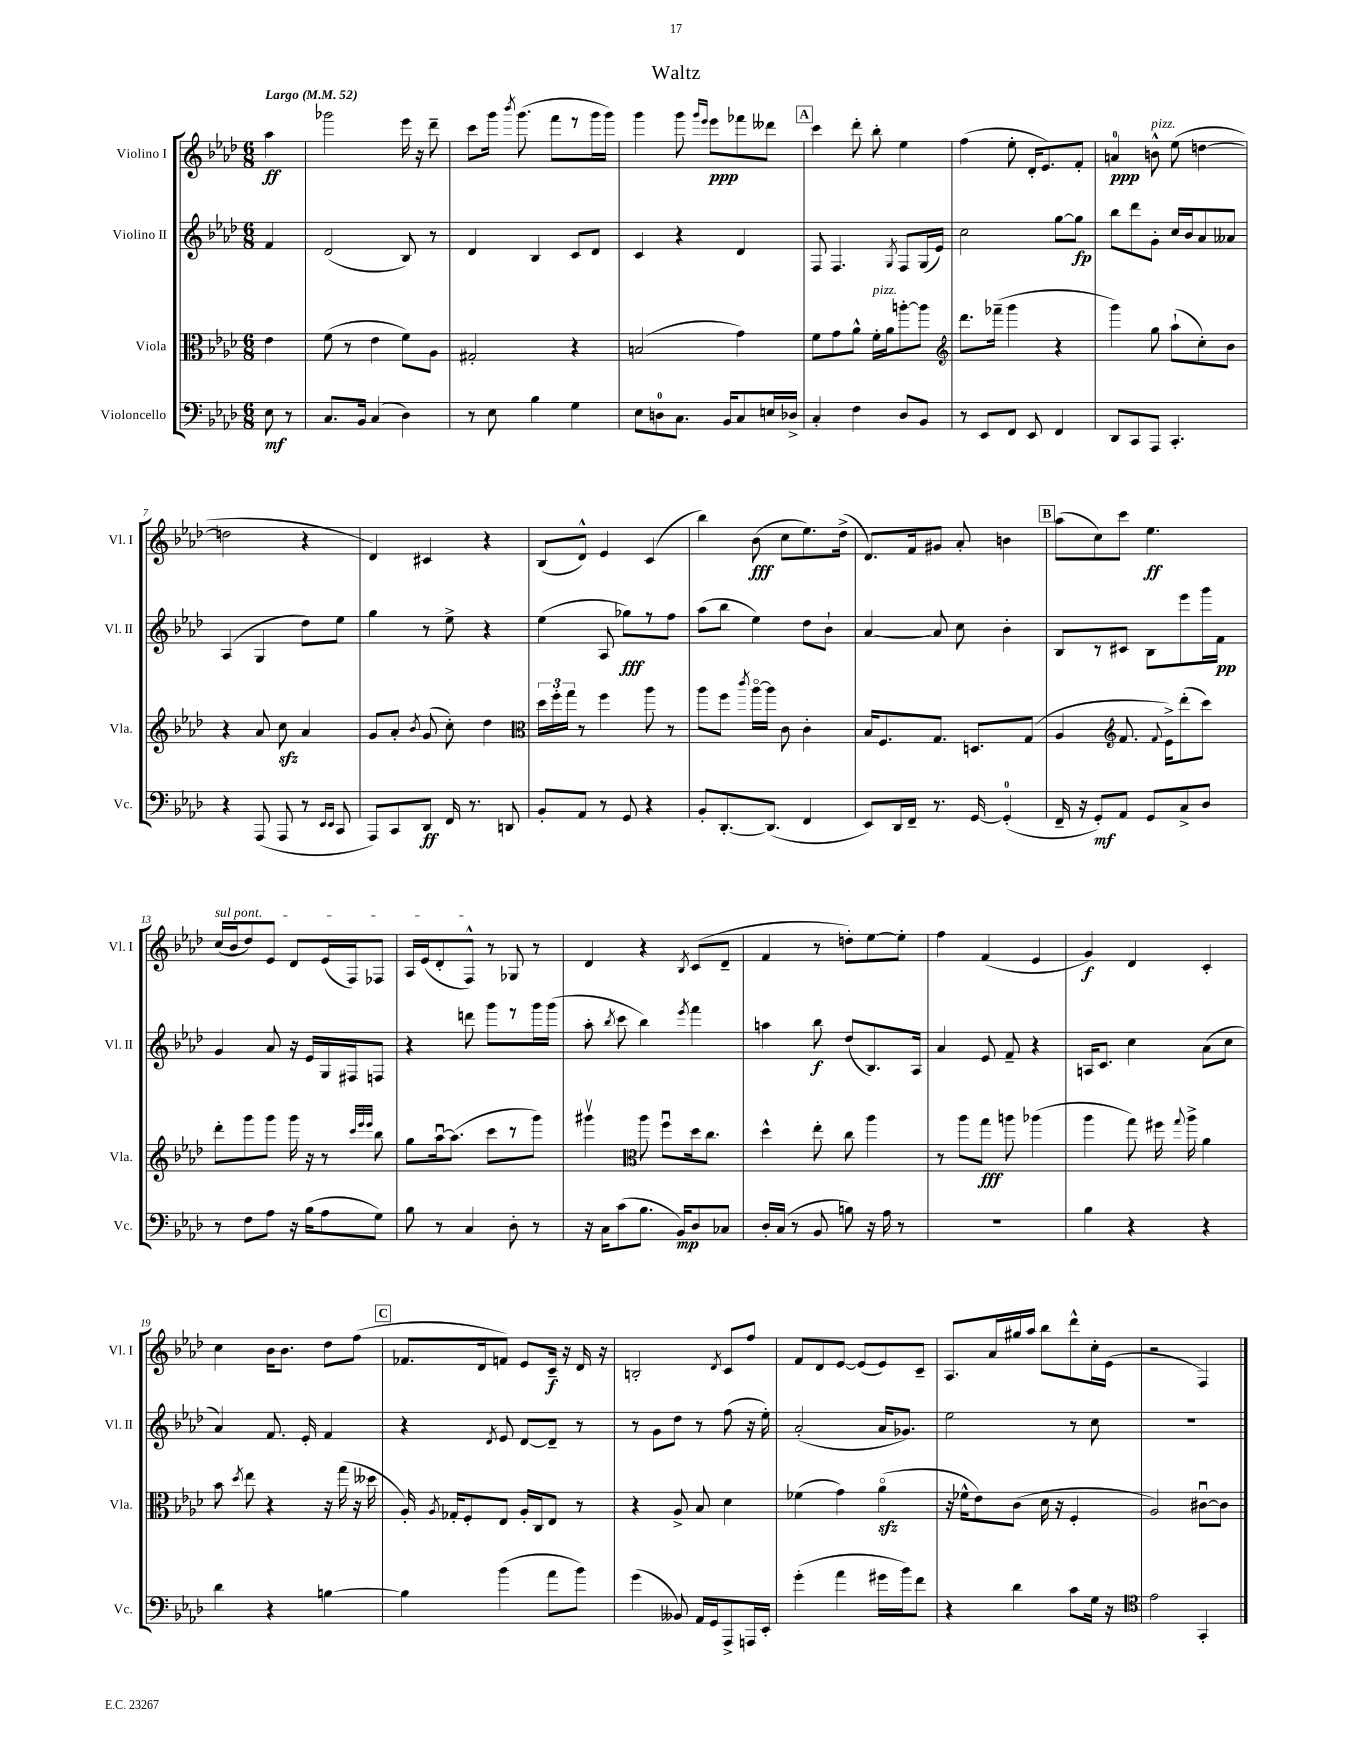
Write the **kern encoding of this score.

**kern	**dynam	**kern	**dynam	**kern	**dynam	**kern	**dynam
*part4	*part4	*part3	*part3	*part2	*part2	*part1	*part1
*staff4	*staff4	*staff3	*staff3	*staff2	*staff2	*staff1	*staff1
*I"Violoncello	*	*I"Viola	*	*I"Violino II	*	*I"Violino I	*
*I'Vc.	*	*I'Vla.	*	*I'Vl. II	*	*I'Vl. I	*
*clefF4	*	*clefC3	*	*clefG2	*	*clefG2	*
*k[b-e-a-d-]	*	*k[b-e-a-d-]	*	*k[b-e-a-d-]	*	*k[b-e-a-d-]	*
*M6/8	*	*M6/8	*	*M6/8	*	*M6/8	*
*MM52	*	*MM52	*	*MM52	*	*MM52	*
=	=	=	=	=	=	=	=
!	!	!	!	!	!	!LO:TX:a:B:t=Largo	!
8E-\	mf	4e-\	.	4f/	.	4aa-\	ff
8r	.	.	.	.	.	.	.
=1	=1	=1	=1	=1	=1	=1	=1
8.C/L	.	(8f\	.	(2d-/	.	2ggg-X\	.
.	.	8r	.	.	.	.	.
16BB-/Jk	.	.	.	.	.	.	.
(4C/	.	4e-\	.	.	.	.	.
4D-\)	.	8f\L)	.	8B-/)	.	16eee-\	.
.	.	.	.	.	.	16r	.
.	.	8A-\J	.	8r	.	8ddd-~\	.
=2	=2	=2	=2	=2	=2	=2	=2
8r	.	2G#X'/	.	4d-/	.	8ccc\L	.
8E-\	.	.	.	.	.	16ggg\Jk	.
.	.	.	.	.	.	8qbbb-/	.
.	.	.	.	.	.	(8.ggg\	.
4B-\	.	.	.	4B-/	.	.	.
.	.	.	.	.	.	8fff\L	.
4G\	.	4r	.	8c/L	.	8r	.
.	.	.	.	8d-/J	.	16ggg\L	.
.	.	.	.	.	.	16ggg\JJ)	.
=3	=3	=3	=3	=3	=3	=3	=3
8E-\L	.	(2Bn/	.	4c/	.	4ggg\	.
8Dn\	.	.	.	.	.	.	.
8.C\J	.	.	.	4r	.	8ggg\	.
.	.	.	.	.	.	16qqggg/LL	.
.	.	.	.	.	.	16qqeee-/JJ	.
.	.	.	.	.	.	8eee-\L	ppp
16BB-/KL	.	.	.	.	.	.	.
8C/	.	4g\)	.	4d-/	.	8fff-X\	.
16En/L	.	.	.	.	.	8ddd--X\J	.
16D-X^/JJ	.	.	.	.	.	.	.
!!LO:REH:place=s1:t=A
=4	=4	=4	=4	=4	=4	=4	=4
4C'/	.	8f\L	.	8F/	.	4ccc\	.
.	.	8g\	.	4.F/	.	.	.
4F\	.	8a-^^\J	.	.	.	8ddd-'\	.
!	!	!LO:TX:a:i:t=pizz.	!	!	!	!	!
.	.	16f'\LL	.	.	.	8bb-'\	.
.	.	16a-\J	.	.	.	.	.
.	.	.	.	8qG/	.	.	.
8D-/L	.	[8aan'\	.	8F/L	.	4ee-\	.
8BB-/J	.	8aa\J]	.	(16G/L	.	.	.
.	.	.	.	16e-/JJ)	.	.	.
=5	=5	=5	=5	=5	=5	=5	=5
*	*	*clefG2	*	*	*	*	*
8r	.	8.ddd-\L	.	2cc\	.	(4ff\	.
8EE-/L	.	.	.	.	.	.	.
.	.	(16fff-X~\Jk	.	.	.	.	.
8FF/J	.	4ggg\	.	.	.	8ee-'\	.
8EE-/	.	.	.	.	.	16d-'/KL	.
.	.	.	.	.	.	8.e-/)	.
4FF/	.	4r	.	[8gg\L	.	.	.
.	.	.	.	8gg\J]	fp	8f'/J	.
=6	=6	=6	=6	=6	=6	=6	=6
8DD-/L	.	4ggg\)	.	8bb-\L	.	4an/	ppp
8CC/	.	.	.	8ddd-\	.	.	.
!	!	!	!	!	!	!LO:TX:a:i:t=pizz.	!
8AAA-/J	.	8gg\	.	8g'\J	.	8bn^^\	.
4.CC'/	.	(8aa-`\L	.	16cc/LL	.	(8ee-\	.
.	.	.	.	16b-/J	.	.	.
.	.	8cc'\)	.	8a-/	.	[4ddn\	.
.	.	8b-\J	.	8a--X/J	.	.	.
!!LO:LB:g=z
=7	=7	=7	=7	=7	=7	=7	=7
4r	.	4r	.	(4A-/	.	2ddn\]	.
(8AAA-/	.	8a-/	.	4G/	.	.	.
8AAA-/	.	8cczz\	.	.	.	.	.
8r	.	4a-/	.	8dd-\L)	.	4r	.
16qqEE-/LL	.	.	.	.	.	.	.
16qqEE-/JJ	.	.	.	.	.	.	.
8CC/	.	.	.	8ee-\J	.	.	.
=8	=8	=8	=8	=8	=8	=8	=8
8AAA-/L)	.	8g/L	.	4gg\	.	4d-/)	.
8CC/	.	8a-'/J	.	.	.	.	.
.	.	8qb-/	.	.	.	.	.
8DD-/J	ff	(8g/	.	8r	.	4c#X/	.
16FF/	.	8cc'\)	.	8ee-^\	.	.	.
8.r	.	.	.	.	.	.	.
.	.	4dd-\	.	4r	.	4r	.
8DDn/	.	.	.	.	.	.	.
=9	=9	=9	=9	=9	=9	=9	=9
*	*	*clefC3	*	*	*	*	*
8BB-'/L	.	24dd-\LL	.	(4ee-\	.	(8B-/L	.
.	.	24ff'\	.	.	.	.	.
.	.	24gg\JJ	.	.	.	.	.
8AA-/J	.	8r	.	.	.	8d-^^/J)	.
8r	.	4ff\	.	8A-/	.	4e-/	.
8GG/	.	.	.	8gg-X\L)	fff	.	.
4r	.	8aa-\	.	8r	.	(4c/	.
.	.	8r	.	8ff\J	.	.	.
=10	=10	=10	=10	=10	=10	=10	=10
8BB-'/L	.	8aa-\L	.	(8aa-\L	.	4bb-\)	.
[8.DD-'/	.	8ff\J	.	8bb-\J	.	.	.
.	.	8qccc/	.	.	.	.	.
.	.	[16aa-\LL	.	4ee-\)	.	(8b-\	fff
(8.DD-/J]	.	16aa-\JJ]	.	.	.	.	.
.	.	8c\	.	.	.	8cc\L	.
4FF/	.	4c'\	.	8dd-\L	.	8.ee-\)	.
.	.	.	.	8b-`\J	.	.	.
.	.	.	.	.	.	(16dd-^\Jk	.
=11	=11	=11	=11	=11	=11	=11	=11
8EE-/L)	.	16B-/KL	.	[4a-/	.	8.d-/L)	.
.	.	8.F/	.	.	.	.	.
16DD-/L	.	.	.	.	.	.	.
16FF~/JJ	.	.	.	.	.	16f/k	.
8.r	.	8.G/J	.	8a-/]	.	8g#X/J	.
.	.	.	.	8cc\	.	8a-'/	.
[16GG/	.	8.Dn/L	.	.	.	.	.
(4GG'/]	.	.	.	4b-'\	.	4bn\	.
.	.	(8G/J	.	.	.	.	.
!!LO:REH:place=s1:t=B
=12	=12	=12	=12	=12	=12	=12	=12
16FF~/	.	4A-/	.	8B-/L	.	(8aa-\L	.
16r	.	.	.	.	.	.	.
8GG'/L)	mf	.	.	8r	.	8cc\)	.
*	*	*clefG2	*	*	*	*	*
8AA-/J	.	8.f/	.	8c#X/J	.	8ccc\J	.
8GG/L	.	.	.	8B-\L	.	4.ee-\	ff
.	.	8qqf/	.	.	.	.	.
.	.	16e-^\KL)	.	.	.	.	.
8C^/	.	(8ddd-'\	.	8eee-\	.	.	.
8D-/J	.	8ccc\J)	.	16ggg\L	.	.	.
.	.	.	.	16f\JJ	pp	.	.
!!LO:LB:g=z
=13	=13	=13	=13	=13	=13	=13	=13
!	!	!	!	!	!	!LO:TX:a:i:t=sul pont.	!
8r	.	8ddd-'\L	.	4g/	.	(16cc/LL	.
.	.	.	.	.	.	16b-/J	.
8F\L	.	8ggg\	.	.	.	8dd-/)	.
8A-\J	.	8ggg\J	.	8a-/	.	8e-/J	.
16r	.	16ggg\	.	16r	.	8d-/L	.
(16B-\KL	.	16r	.	16e-/LL	.	.	.
8A-\	.	8r	.	16G/	.	(16e-/L	.
.	.	.	.	16F#X/J	.	16F/J)	.
.	.	32qqccc/LLL	.	.	.	.	.
.	.	32qqeee-/	.	.	.	.	.
.	.	32qqeee-/JJJ	.	.	.	.	.
8G\J)	.	8bb-\	.	8Fn/J	.	8F-X/J	.
=14	=14	=14	=14	=14	=14	=14	=14
8B-\	.	8gg\L	.	4r	.	16A-/LL	.
.	.	.	.	.	.	(16e-/J	.
8r	.	[16aa-u\k	.	.	.	8d-'/	.
.	.	(8.aa-\J]	.	.	.	.	.
4C/	.	.	.	8dddn\	.	8F^^/J)	.
.	.	8ccc\L	.	8ggg\L	.	8r	.
8D-'\	.	8r	.	8r	.	8G-X/	.
8r	.	8ggg\J)	.	16ggg\L	.	8r	.
.	.	.	.	(16ggg\JJ	.	.	.
=15	=15	=15	=15	=15	=15	=15	=15
16r	.	4ggg#Xv\	.	8aa-'\	.	4d-/	.
16C\KL	.	.	.	.	.	.	.
.	.	.	.	8qbb-/	.	.	.
(8c\	.	.	.	8ccc\	.	.	.
*	*	*clefC3	*	*	*	*	*
8.B-\J	.	8aa-\	.	4bb-\)	.	4r	.
.	.	8ffu\L	.	.	.	.	.
16BB-/KL)	mp	.	.	.	.	.	.
.	.	.	.	8qeee-/	.	8qB-/	.
8D-/	.	16dd-\k	.	4fff\	.	(8c/L	.
.	.	8.cc\J	.	.	.	.	.
8C-X/J	.	.	.	.	.	8d-~/J	.
=16	=16	=16	=16	=16	=16	=16	=16
16D-'/LL	.	4dd-^^\	.	4aan\	.	4f/	.
(16C/JJ	.	.	.	.	.	.	.
8r	.	.	.	.	.	.	.
8BB-/	.	8ee-'\	.	8bb-\	f	8r	.
8Bn\)	.	8cc\	.	(8dd-/L	.	8ddn'\L)	.
16r	.	4aa-\	.	8.B-/)	.	[8ee-\	.
16A-\	.	.	.	.	.	.	.
8r	.	.	.	.	.	8ee-'\J]	.
.	.	.	.	16A-/Jk	.	.	.
=17	=17	=17	=17	=17	=17	=17	=17
2.r	.	8r	.	4a-/	.	4ff\	.
.	.	8aa-\L	.	.	.	.	.
.	.	8gg\J	fff	8e-/	.	(4f/	.
.	.	8aan\	.	8f~/	.	.	.
.	.	(4aa-X\	.	4r	.	4e-/	.
=18	=18	=18	=18	=18	=18	=18	=18
4B-\	.	4aa-\	.	16An/KL	.	4g/)	f
.	.	.	.	8.c/J	.	.	.
4r	.	8gg\)	.	4cc\	.	4d-/	.
.	.	16ff#X\	.	.	.	.	.
.	.	8qqgg/	.	.	.	.	.
.	.	16aa-^\	.	.	.	.	.
4r	.	4a-\	.	(8a-\L	.	4c'/	.
.	.	.	.	8cc\J	.	.	.
!!LO:LB:g=z
=19	=19	=19	=19	=19	=19	=19	=19
4d-\	.	8b-\	.	4a-/)	.	4cc\	.
.	.	8qdd-/	.	.	.	.	.
.	.	8ee-\	.	.	.	.	.
4r	.	4r	.	8.f/	.	16b-\KL	.
.	.	.	.	.	.	8.b-\J	.
.	.	.	.	16e-'/	.	.	.
[4Bn\	.	16r	.	4f/	.	8dd-\L	.
.	.	(16gg\	.	.	.	.	.
.	.	16r	.	.	.	(8ff\J	.
.	.	16dd--X\	.	.	.	.	.
!!LO:REH:place=s1:t=C
=20	=20	=20	=20	=20	=20	=20	=20
4B\]	.	16A-'/)	.	4r	.	8.f-X/L	.
.	.	8qA-/	.	.	.	.	.
.	.	16G-X'/KL	.	.	.	.	.
.	.	8F'/	.	.	.	.	.
.	.	.	.	.	.	16d-/k	.
.	.	.	.	8qd-/	.	.	.
(4b-\	.	8E-/J	.	8e-/	.	8fn/J)	.
.	.	16A-'/LL	.	[8d-/L	.	8e-/L	.
.	.	16C/J	.	.	.	.	.
8a-\L	.	8E-/J	.	8d-~/J]	.	16c~/Jk	f
.	.	.	.	.	.	16r	.
8b-\J)	.	8r	.	8r	.	16d-/	.
.	.	.	.	.	.	16r	.
=21	=21	=21	=21	=21	=21	=21	=21
(4g\	.	4r	.	8r	.	2Bn'/	.
.	.	.	.	8g\L	.	.	.
8BB--X/)	.	8A-^/	.	8dd-\J	.	.	.
16AA-/LL	.	8B-/	.	8r	.	.	.
16GG/J	.	.	.	.	.	.	.
.	.	.	.	.	.	8qd-/	.
8AAA-^/	.	4d-\	.	(8ff\	.	8c/L	.
16AAAn/L	.	.	.	16r	.	8ff/J	.
16EE-'/JJ	.	.	.	16ee-'\)	.	.	.
=22	=22	=22	=22	=22	=22	=22	=22
(4g'\	.	(4f-X\	.	(2a-'/	.	8f/L	.
.	.	.	.	.	.	8d-/	.
4a-\	.	4g\)	.	.	.	[8e-/J	.
.	.	.	.	.	.	(8e-/L]	.
16g#X\LL	.	(4a-zz\	.	16a-/KL	.	8e-/)	.
16b-\J)	.	.	.	8.g-X/J)	.	.	.
8f\J	.	.	.	.	.	8c~/J	.
=23	=23	=23	=23	=23	=23	=23	=23
4r	.	16r	.	2ee-\	.	8.A-/L	.
.	.	16f-X^^\KL	.	.	.	.	.
.	.	8e-\)	.	.	.	.	.
.	.	.	.	.	.	16a-/L	.
4d-\	.	(8c\J	.	.	.	16gg#X/	.
.	.	.	.	.	.	16aa-/JJ	.
.	.	16d-\	.	.	.	8bb-\L	.
.	.	16r	.	.	.	.	.
8c\L	.	4F'/	.	8r	.	8ddd-^^\	.
16G\Jk	.	.	.	8cc\	.	16cc'\L	.
16r	.	.	.	.	.	(16e-\JJ	.
=24	=24	=24	=24	=24	=24	=24	=24
*clefC4	*	*	*	*	*	*	*
2e-\	.	2A-/)	.	2.r	.	2r	.
4GG'/	.	[8c#Xu\L	.	.	.	4F/)	.
.	.	8c#\J]	.	.	.	.	.
==	==	==	==	==	==	==	==
*-	*-	*-	*-	*-	*-	*-	*-
